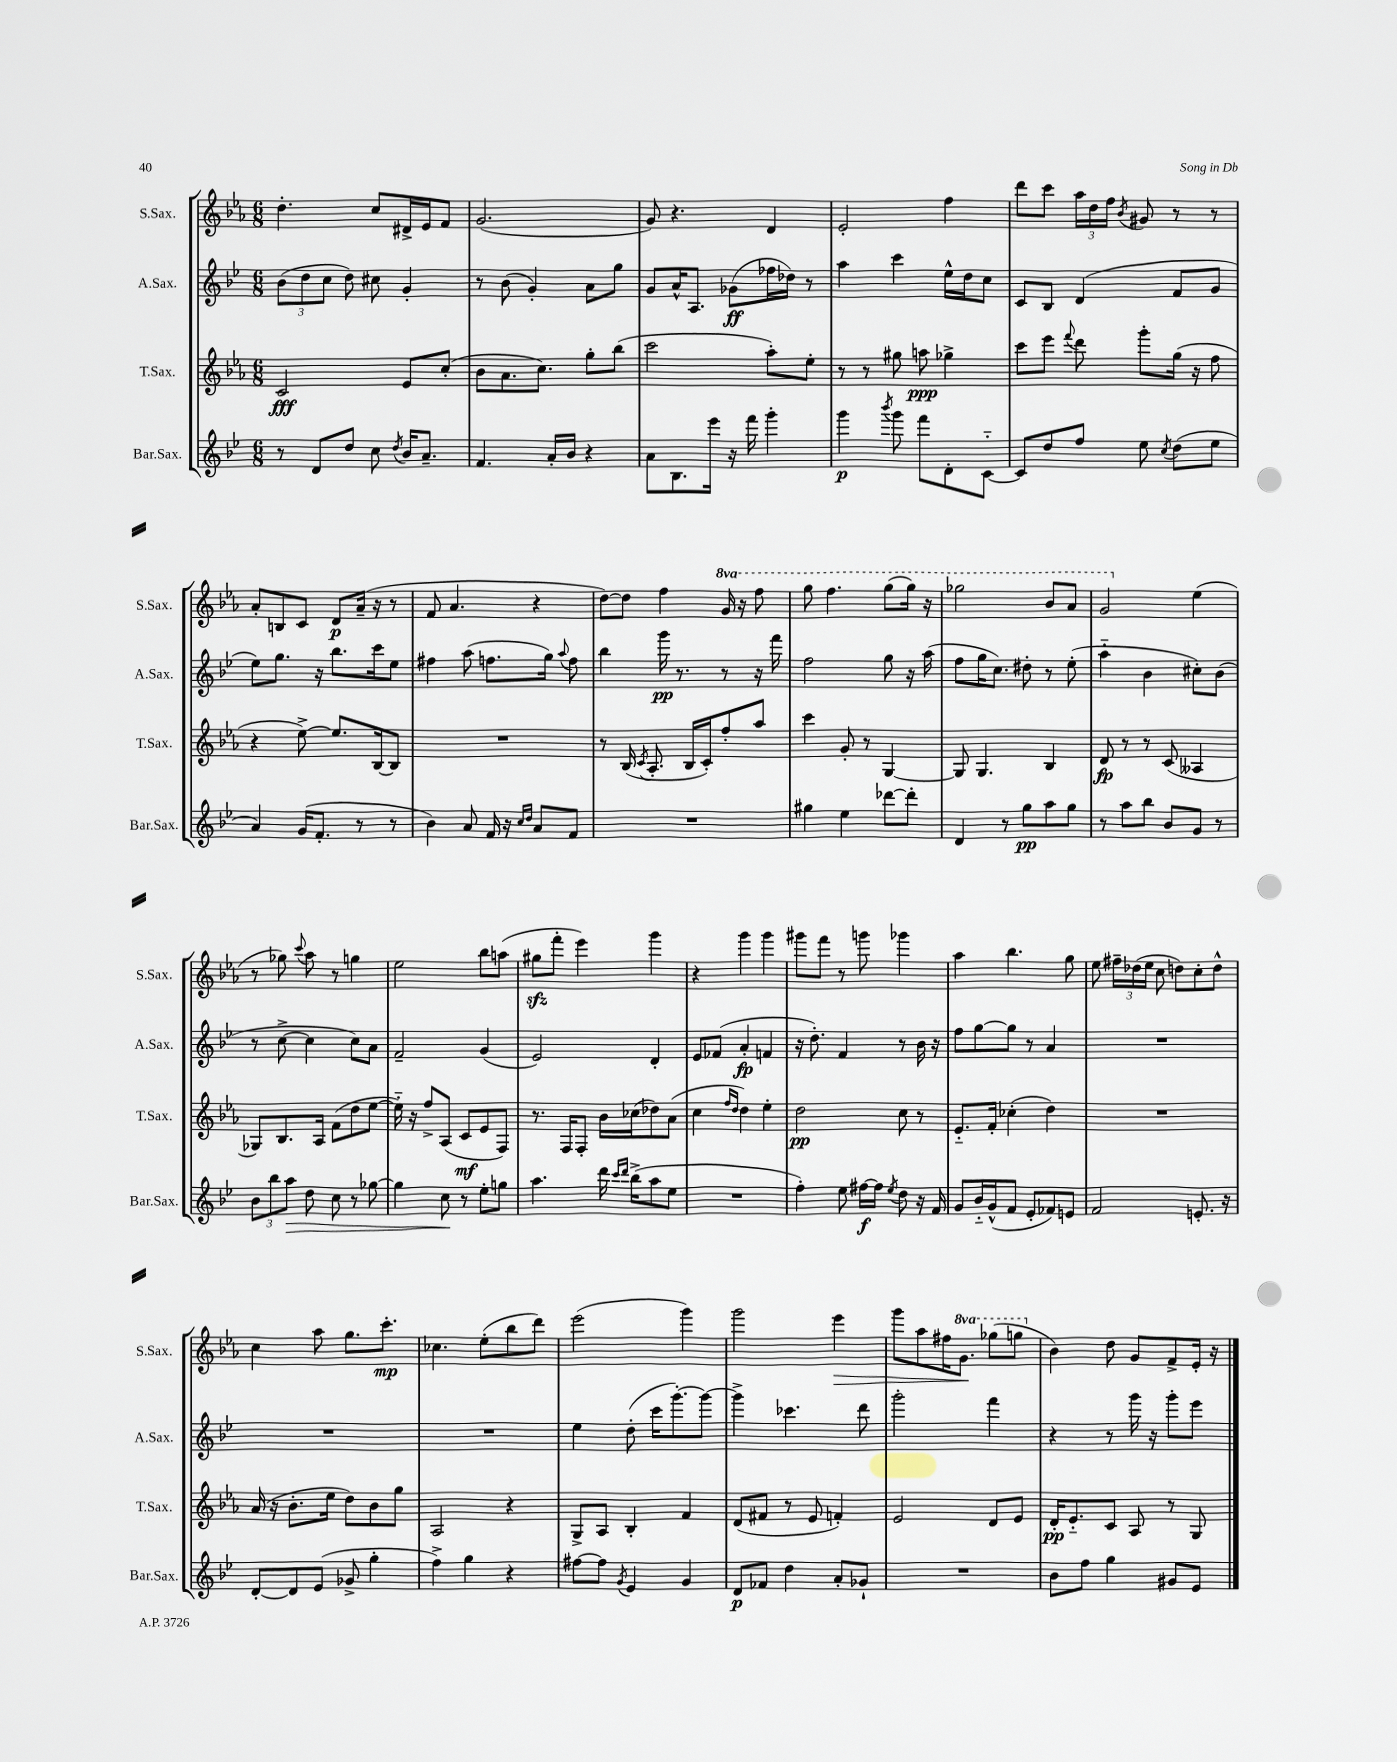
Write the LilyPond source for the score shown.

<<
\new StaffGroup <<
\new Staff = "s0" \with { instrumentName = "S.Sax." shortInstrumentName = "S.Sax." } {
    \clef treble \key ees \major \numericTimeSignature \time 6/8 \set Staff.ottavationMarkups = #ottavation-simple-ordinals
    \autoBeamOff d''4.-. c''8[ dis'16-> ees'16 f'8] |
    g'2.( |
    g'8) r4. d'4 |
    ees'2-. f''4 |
    d'''8[ c'''8] \tuplet 3/2 { aes''16[ d''16 f''16] } \acciaccatura { bes'8 } gis'8 r8 r8 |
    aes'8[-. b8 c'8] d'8[\p aes'16]--( r16 r8 |
    f'8 aes'4. r4 |
    d''8[~) d''8] f''4 \ottava #1 g''16 r16 f'''8 |
    g'''8 f'''4. g'''8[( g'''16]) r16 |
    ges'''2 bes''8[ aes''8] |
    g''2 \ottava #0 ees''4( |
    r8 ges''8) \appoggiatura { c'''8 } aes''8 r8 g''4 |
    ees''2 bes''8[ a''8]( |
    gis''8[\sfz f'''8]-. ees'''4) g'''4 |
    r4 g'''4 g'''4 |
    gis'''8[ f'''8] r8 g'''8 ges'''4 |
    aes''4 bes''4. g''8 |
    ees''8 \tuplet 3/2 { fis''16[-- des''16( ees''16] } c''8 d''8[) c''8-. d''8]-^ |
    c''4 aes''8 g''8.[ c'''8.]-.\mp |
    ces''4. ees''8[-.( bes''8 d'''8]) |
    ees'''2( g'''4) |
    g'''2 ees'''4\> |
    g'''8[ aes''8 fis''16 \ottava #1 g''8.]\! ges'''8[( g'''8] \ottava #0 |
    bes'4) d''8 g'8[ f'8-> ees'16]-. r16 \bar "|." |
}
\new Staff = "s1" \with { instrumentName = "A.Sax." shortInstrumentName = "A.Sax." } {
    \clef treble \key bes \major \numericTimeSignature \time 6/8
    \autoBeamOff \tuplet 3/2 { bes'8[( d''8 c''8] } d''8) cis''8 g'4-. |
    r8 bes'8( g'4-.) a'8[ g''8] |
    g'8[ a'16-^ a8.] ges'8[\ff( fes''16 des''16]) r8 |
    a''4 c'''4 ees''16[-^ d''16 c''8] |
    c'8[ bes8] d'4( f'8[ g'8] |
    ees''8[) g''8.] r16 bes''8.[ c'''16 ees''8] |
    fis''4 a''8( f''8.[ g''16]) \appoggiatura { a''8 } f''8 |
    bes''4 g'''16\pp r8. r8 r16 f'''16 |
    f''2 g''8 r16 a''16( |
    f''8[ g''16 c''8.]) dis''8-. r8 ees''8-.( |
    a''4-_ bes'4 cis''8[-.) bes'8]( |
    r8 c''8~-> c''4 c''8[) a'8] |
    f'2-- g'4( |
    ees'2) d'4-. |
    ees'8[ fes'8]( a'4-.\fp f'4 |
    r16 d''8.-.) f'4 r8 bes'16 r16 |
    f''8[ g''8~ g''8] r8 a'4 |
    R2. |
    R2. |
    R2. |
    ees''4 d''8-.( c'''16[ g'''8.~-.) g'''8]~ |
    g'''4-> ces'''4. d'''8 |
    g'''2-. f'''4 |
    r4 r8 g'''16 r16 g'''8[-. ees'''8] \bar "|." |
}
\new Staff = "s2" \with { instrumentName = "T.Sax." shortInstrumentName = "T.Sax." } {
    \clef treble \key ees \major \numericTimeSignature \time 6/8
    \autoBeamOff c'2\fff ees'8[ c''8]-.( |
    bes'8[ aes'8. c''8.]) g''8[-. bes''8]( |
    c'''2 aes''8[-.) ees''8]-. |
    r8 r8 gis''8 a''8\ppp ges''4-> |
    c'''8[ ees'''8] \appoggiatura { f'''8 } d'''8 g'''8[-. g''16]( r16 f''8 |
    r4 ees''8~->) ees''8.[ bes16~ bes8] |
    R2. |
    r8 bes16( \acciaccatura { c'8 } aes8.-. bes16[ c'16-.) f''8-. aes''8] |
    c'''4 g'8-. r8 g4~ |
    g8 g4. bes4 |
    d'8\fp r8 r8 c'8( aeses4 |
    ges8[) bes8. aes16] f'8[( d''8 ees''8]~ |
    ees''16-_) r16 f''8[-> aes8]( c'8[\mf ees'8 f8]) |
    r8. f16[ f8]-. bes'16[ ces''16( des''8) aes'8]( |
    c''4 \grace { f''16[ d''16] } d''4) ees''4-. |
    d''2\pp c''8 r8 |
    ees'8.[-_ f'16]-. ces''4-.( d''4) |
    R2. |
    aes'16( r16 bes'8.[-. ees''16] d''8[) bes'8 g''8] |
    aes2 r4 |
    g8[-> aes8] bes4-. f'4 |
    d'8[( fis'8] r8 ees'8 f'4-.) |
    ees'2 d'8[ ees'8] |
    d'16[-.\pp ees'8.-_ c'8] aes8 r8 g8 \bar "|." |
}
\new Staff = "s3" \with { instrumentName = "Bar.Sax." shortInstrumentName = "Bar.Sax." } {
    \clef treble \key bes \major \numericTimeSignature \time 6/8
    \autoBeamOff r8 d'8[ d''8] c''8 \acciaccatura { d''8 } bes'16[ a'8.]-- |
    f'4. a'16[-. bes'16] r4 |
    a'8[ bes8. ees'''16] r16 f'''16 g'''4-. |
    g'''4\p \acciaccatura { bes'''8 } g'''8 f'''8[ d'8-. c'8]~-_ |
    c'8[ d''8 f''8] ees''8 \acciaccatura { c''8 } d''8[( ees''8] |
    a'4) g'16[( f'8.]-. r8 r8 |
    bes'4) a'8 f'16 r16 \grace { c''16[ d''16] } a'8[ f'8] |
    R2. |
    gis''4 ees''4 des'''8[~ des'''8]-. |
    d'4 r8 g''8[\pp a''8 g''8] |
    r8 a''8[ bes''8] bes'8[ g'8] r8 |
    \tuplet 3/2 { bes'8[ bes''8 a''8]\> } d''8 c''8 r8 ges''8~ |
    ges''4 c''8\! r8 ees''8[-. g''8] |
    a''4. d'''16 \grace { c'''16[ d'''16] } bes''16[->( a''8 ees''8] |
    R2. |
    f''4-.) ees''8 fis''16[~\f fis''16] \acciaccatura { ees''8 } d''8 r16 f'16 |
    g'8[ bes'16-_ g'16-^( f'8] ees'8[-. fes'8) e'8] |
    f'2 e'8.-. r16 |
    d'8[~-. d'8 ees'8]( ges'8-> g''4-. |
    f''4->) g''4 r4 |
    fis''8[~ fis''8] \acciaccatura { g'8 } ees'4 g'4 |
    d'8[\p fes'8] d''4 a'8[-. ges'8]-! |
    R2. |
    bes'8[ f''8] g''4 gis'8[ ees'8] \bar "|." |
}
>>
>>
\layout { \context { \Score \remove "Bar_number_engraver" } }
